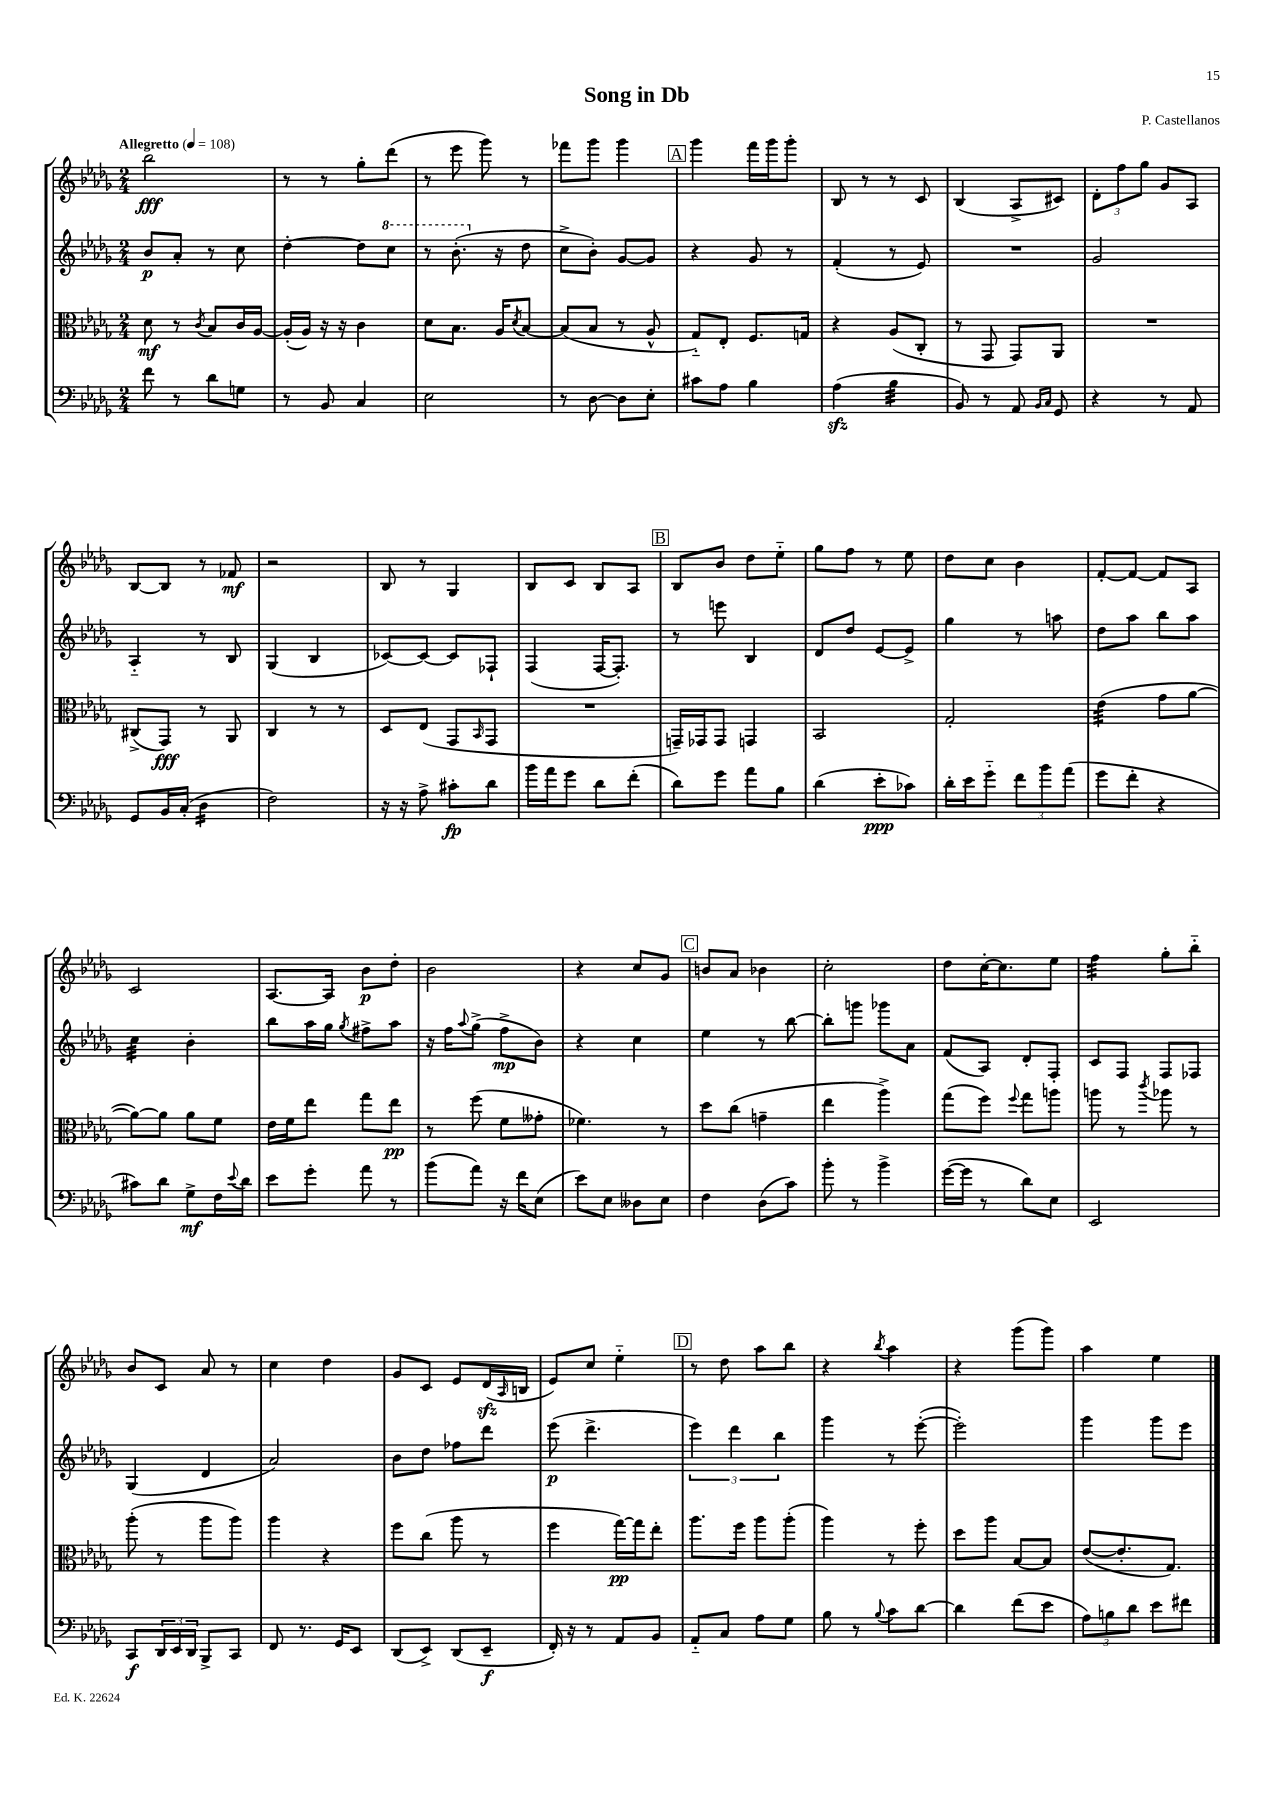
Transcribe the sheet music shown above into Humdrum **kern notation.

**kern	**kern	**kern	**kern
*staff4	*staff3	*staff2	*staff1
*clefF4	*clefC3	*clefG2	*clefG2
*k[b-e-a-d-g-]	*k[b-e-a-d-g-]	*k[b-e-a-d-g-]	*k[b-e-a-d-g-]
*M2/4	*M2/4	*M2/4	*M2/4
*MM108	*MM108	*MM108	*MM108
8f\	8d-\	8b-/L	2bb-\
8r	8r	8a-'/J	.
.	8qc/	.	.
8d-\L	8B-/L	8r	.
8G\J	16c/L	8cc\	.
.	[16A-/JJ	.	.
=	=	=	=
8r	(16A-'/]LL	[4dd-'\	8r
.	16A-/JJ)	.	.
8BB-/	16r	.	8r
.	16r	.	.
4C/	4c\	8dd-\]L	8gg-'\L
.	.	8ccc\J	(8ddd-\J
=	=	=	=
2E-\	8d-\L	8r	8r
.	8.B-\J	(8.bb-'\	8eee-\
.	.	.	8ggg-\)
.	16A-/LK	16r	.
.	8qd-/	.	.
.	[8B-/J	8dd-\	8r
=	=	=	=
8r	(8B-/]L	8cc^\L	8fff-\L
[8D-\	8B-/J	8b-'\J)	8ggg-\J
8D-\]L	8r	[8g-/L	4ggg-\
8E-'\J	8A-^^/	8g-/]J	.
=	=	=	=
8c#\L	8G-'~/L)	4r	4ggg-\
8A-\J	8E-'/J	.	.
4B-\	8.F/L	8g-/	16fff\LL
.	.	.	16ggg-\J
.	.	8r	8ggg-'\J
.	16G/Jk	.	.
=	=	=	=
(4A-\	4r	(4f'/	8B-/
.	.	.	8r
4B-\	(8A-/L	8r	8r
.	8C'/J	8e-/)	8c/
=	=	=	=
8BB-/)	8r	2r	(4B-/
8r	8GG-/	.	.
8AA-/	8GG-/L)	.	8A-^/L
16qqBB-/LL	.	.	.
16qqC/JJ	.	.	.
8GG-/	8AA-/J	.	8c#/J)
=	=	=	=
4r	2r	2g-/	12d-'\L
.	.	.	12ff\
.	.	.	12gg-\J
8r	.	.	8g-/L
8AA-/	.	.	8A-/J
=	=	=	=
8GG-/L	(8C#^/L	4A-'~/	[8B-/L
16BB-/L	8GG-/J)	.	8B-/]J
(16C'/JJ	.	.	.
4D-\	8r	8r	8r
.	8AA-/	8B-/	8f-/
=	=	=	=
2F\)	4C/	(4G-/	2r
.	8r	4B-/	.
.	8r	.	.
=	=	=	=
16r	8D-/L	[8c-/L)	8B-/
16r	.	.	.
8A-^\	(8E-/J	8c-/_J	8r
8c#'\L	8GG-/L	8c-/]L	4G-/
.	16qqBB-/	.	.
8d-\J	8GG-/J	8F-`/J	.
=	=	=	=
16b-\LL	2r	(4F/	8B-/L
16a-\J	.	.	.
8g-\J	.	.	8c/J
8d-\L	.	[16F/LK	8B-/L
.	.	8.F'/]J)	.
(8f'\J	.	.	8A-/J
=	=	=	=
8d-\L)	16GG~/LL)	8r	8B-/L
.	16GG-/J	.	.
8g-\J	8GG-/J	8eee\	8b-/J
8a-\L	4GG/	4B-/	8dd-\L
8B-\J	.	.	8ee-'~\J
=	=	=	=
(4d-\	2BB-/	8d-/L	8gg-\L
.	.	8dd-/J	8ff\J
8e-'\L	.	[8e-/L	8r
8c-\J)	.	8e-^/]J	8ee-\
=	=	=	=
16d-'\LL	2G-'/	4gg-\	8dd-\L
16e-\J	.	.	.
8g-'~\J	.	.	8cc\J
12f\L	.	8r	4b-\
12b-\	.	.	.
.	.	8aa\	.
(12a-\J	.	.	.
=	=	=	=
8g-\L	(4e-\	8dd-\L	[8f'/L
8f'\J	.	8aa-\J	8f/_J
4r	8g-\L	8bb-\L	8f/]L
.	[8a-\J	8aa-\J	8A-/J
=	=	=	=
8c#\L)	8a-\_L)	4cc\	2c/
8d-\J	8a-\]J	.	.
8G-^\L	8a-\L	4b-'\	.
16F\L	8f\J	.	.
8qqe-/	.	.	.
16d-\JJ	.	.	.
=	=	=	=
8e-\L	16e-\LL	8bb-\L	[8.A-/L
.	16f\J	.	.
8g-'\J	8ee-\J	16aa-\L	.
.	.	16gg-\JJ	16A-/]Jk
.	.	8qgg-/	.
8a-\	8gg-\L	8ff#^\L	8b-\L
8r	8ee-\J	8aa-\J	8dd-'\J
=	=	=	=
(8b-\L	8r	16r	2b-\
.	.	16ff\LK	.
.	.	8qqaa-/	.
8a-\J)	(8ff\	(8gg-^\J	.
16r	8f\L	8ff^\L	.
16f\LK	.	.	.
(8E-\J	8g--'\J	8b-\J)	.
=	=	=	=
8e-\L)	4.f-\)	4r	4r
8E-\J	.	.	.
8D--\L	.	4cc\	8cc/L
8E-\J	8r	.	8g-/J
=	=	=	=
4F\	8dd-\L	4ee-\	8b/L
.	(8cc\J	.	8a-/J
(8D-\L	4g~\	8r	4b-\
8c\J)	.	[8bb-\	.
=	=	=	=
8b-'\	4ee-\	8bb-'\]L	2cc'\
8r	.	8ggg\J	.
4b-^\	4aa-^\)	8ggg-\L	.
.	.	8a-\J	.
=	=	=	=
([16g-\LL	(8gg-\L	(8f/L	8dd-\L
16g-\]JJ	.	.	.
8r	8ff\J)	8A-/J)	[16cc'\K
.	.	.	8.cc\]
.	8qqff/	.	.
8d-\L)	8gg-\L	8d-'/L	.
8E-\J	8aa\J	8F'/J	8ee-\J
=	=	=	=
2EE-/	8aa\	8c/L	4ff\
.	8r	8F/J	.
.	8qccc/	.	.
.	8aa-\	8F/L	8gg-'\L
.	8r	8F-/J	8bb-'~\J
=	=	=	=
8CC/L	(8aa-'\	(4G-/	8b-/L
24DD-/L	8r	.	8c/J
24EE-/	.	.	.
24DD-/JJ	.	.	.
8BBB-^/L	8aa-\L	4d-/	8a-/
8CC/J	8aa-\J)	.	8r
=	=	=	=
8FF/	4aa-\	2a-/)	4cc\
8.r	.	.	.
.	4r	.	4dd-\
16GG-/LK	.	.	.
8EE-/J	.	.	.
=	=	=	=
(8DD-/L	8ff\L	8b-\L	8g-/L
8EE-^/J)	(8cc\J	8dd-\J	8c/J
(8DD-/L	8aa-\	8ff-\L	8e-/L
8EE-~/J	8r	8ddd-\J	(16d-/L
.	.	.	16qqA-/
.	.	.	16B/JJ
=	=	=	=
16FF'/)	4ff\	(8eee-\	8e-/L)
16r	.	.	.
8r	.	4.ddd-^\	8cc/J
8AA-/L	[16gg-\LL)	.	4ee-'~\
.	16gg-\]J	.	.
8BB-/J	8ee-'\J	.	.
=	=	=	=
8AA-'~/L	8.aa-\L	6eee-\)	8r
8C/J	.	.	8dd-\
.	.	6ddd-\	.
.	16ff\Jk	.	.
8A-\L	8aa-\L	.	8aa-\L
.	.	6bb-\	.
8G-\J	(8aa-'\J	.	8bb-\J
=	=	=	=
8B-\	4aa-\)	4ggg-\	4r
8r	.	.	.
8qqB-/	.	.	8qbb-/
8c\L	8r	8r	4aa-\
[8d-\J	8ff'\	([8eee-'\	.
=	=	=	=
4d-\]	8dd-\L	2eee-'\])	4r
.	8aa-\J	.	.
(8f\L	[8B-/L	.	(8ggg-\L
8e-\J	8B-/]J	.	8ggg-\J)
=	=	=	=
12A-\L)	([8e-/L	4ggg-\	4aa-\
12B\	.	.	.
.	8.e-'/]	.	.
12d-\J	.	.	.
8e-\L	.	8ggg-\L	4ee-\
.	8.G-/J)	.	.
8f#\J	.	8eee-\J	.
==	==	==	==
*-	*-	*-	*-
